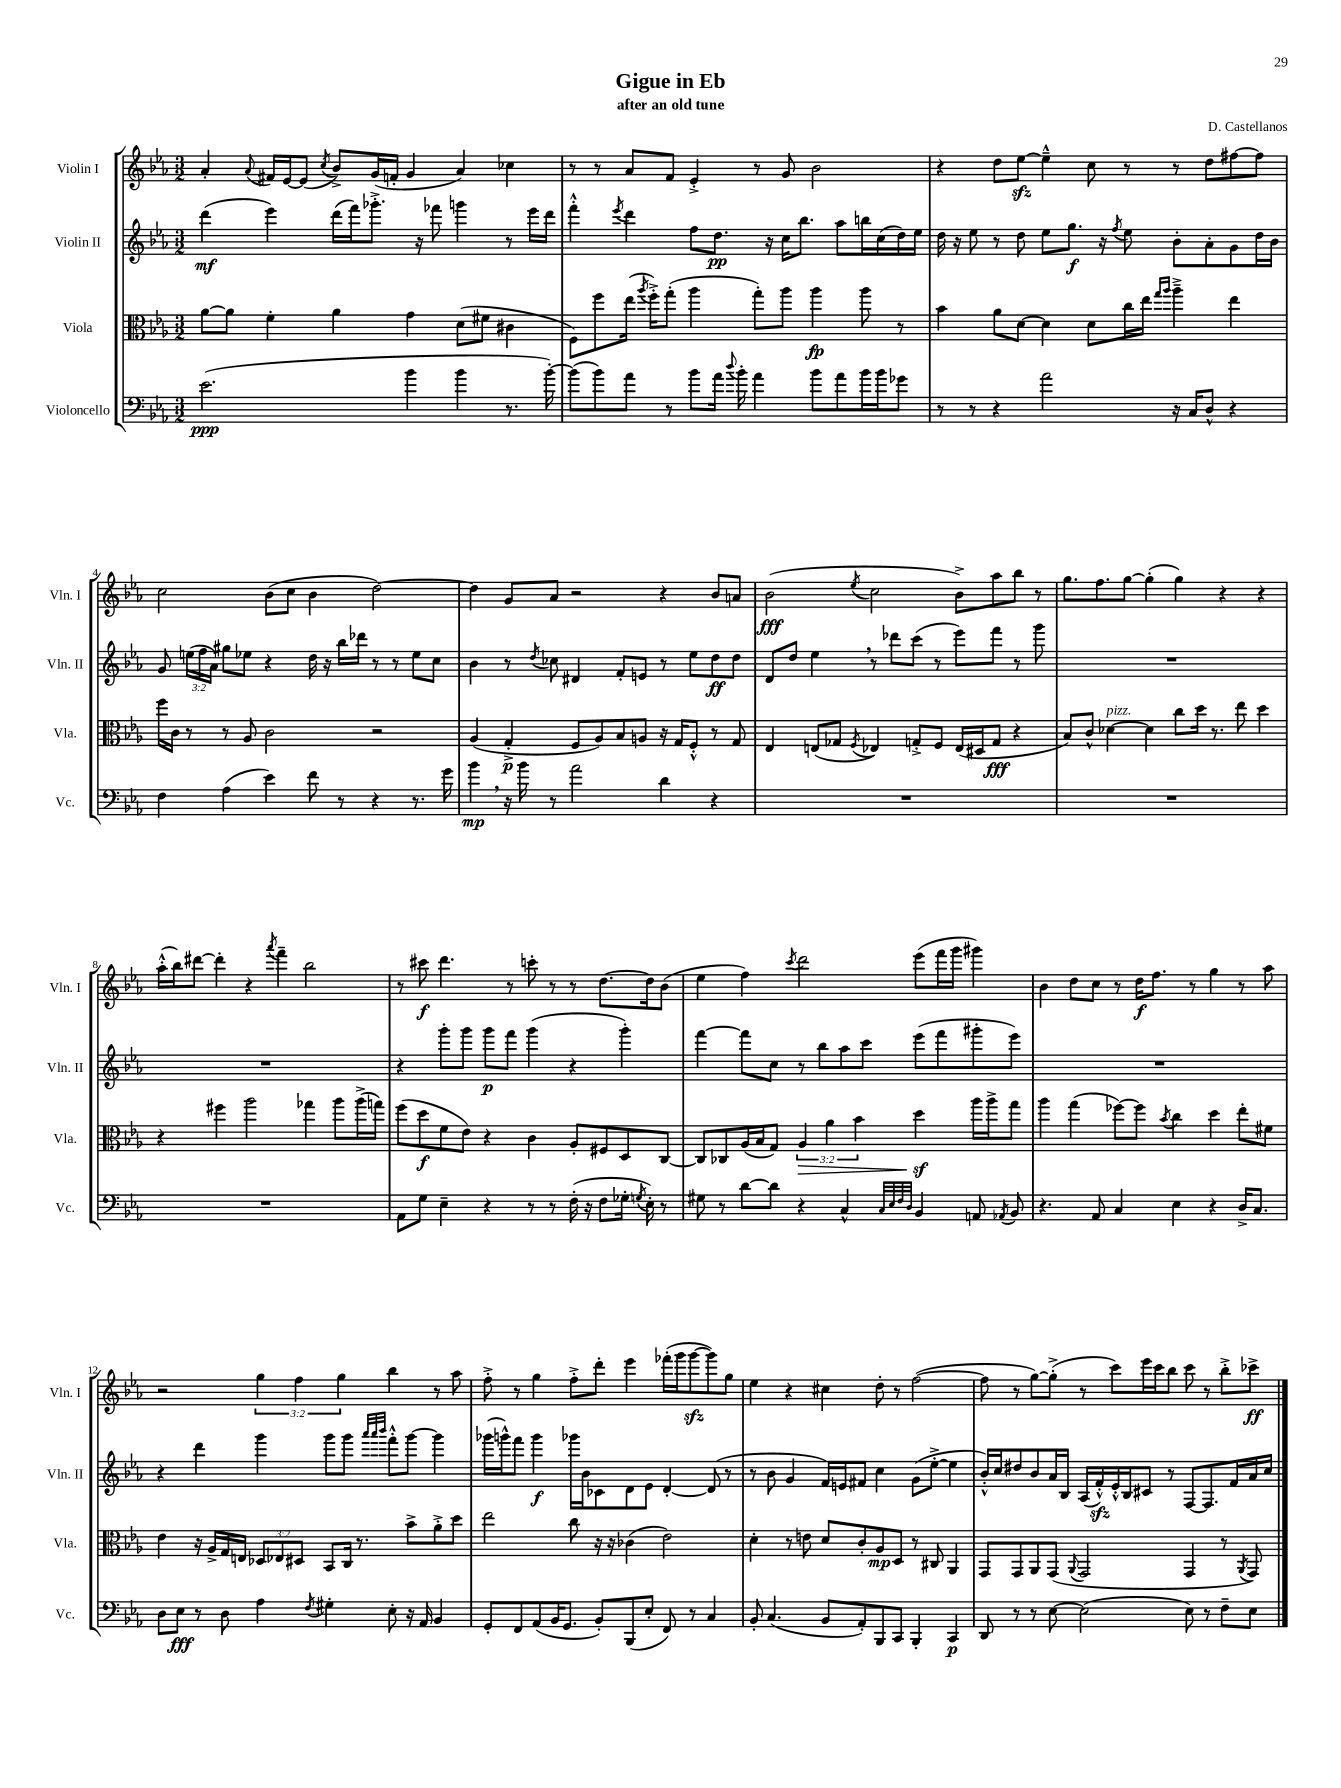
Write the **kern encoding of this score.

**kern	**kern	**kern	**kern
*staff4	*staff3	*staff2	*staff1
*clefF4	*clefC3	*clefG2	*clefG2
*k[b-e-a-]	*k[b-e-a-]	*k[b-e-a-]	*k[b-e-a-]
*M3/2	*M3/2	*M3/2	*M3/2
(2.e-\	[8a-\L	(4ddd\	4a-'/
.	8a-\]J	.	.
.	.	.	8qqa-/
.	4f'\	4eee-\)	16f#/LL
.	.	.	[16e-/J
.	.	.	(8e-/]J
.	.	.	8qcc/
.	4a-\	(16ddd\LL	8b-^/L)
.	.	16fff\J)	.
.	.	8.ggg-'^\J	(16g/L
.	.	.	16f'/JJ
4b-\	4g\	.	4g/
.	.	16r	.
.	.	8fff-\	.
4b-\	(8d\L	4ggg\	4a-/)
.	8f#\J	.	.
8.r	4c#\	8r	4cc-\
.	.	16eee-\LL	.
[16b-'\)	.	16ddd\JJ	.
=	=	=	=
(8b-\]L	8F\L)	4fff'^^\	8r
8b-\)	8ff\	.	8r
.	.	8qeee-/	.
8a-\J	(16ee-\Jk	4ddd\	8a-/L
.	8qaa-/	.	.
.	16ff'^\LK)	.	.
8r	(8gg'\J	.	8f/J
8b-\L	4aa-\	8ff\L	4e-'^/
16a-\Jk	.	8.dd\J	.
8qqdd/	.	.	.
16b-'\	.	.	.
4a-\	8gg'\L)	.	8r
.	.	16r	.
.	8aa-\J	16cc\LK	8g/
.	.	8.bb-\J	.
8b-\L	4aa-\	.	2b-\
8a-\	.	8aa-\L	.
16b-\L	8aa-\	16bb\L	.
16b-\J	.	(16cc\	.
8g-\J	8r	16dd\)	.
.	.	16ee-\JJ	.
=	=	=	=
8r	4b-\	16dd\	4r
.	.	16r	.
8r	.	8ee-\	.
4r	8a-\L	8r	8dd\L
.	[8d\J	8dd\	[8ee-\J
2a-\	4d\]	8ee-\L	4ee-~^^\]
.	.	8.gg\J	.
.	8d\L	.	8cc\
.	.	16r	.
.	.	8qff/	.
.	16cc\L	8ee-\	8r
.	16ee-\JJ	.	.
.	16qqgg/LL	.	.
.	16qqaa-/JJ	.	.
16r	4aa-~^\	8b-'\L	8r
16C/LK	.	.	.
8D^^/J	.	8a-'\	8dd\L
4r	4ee-\	8g\	[8ff#\
.	.	16dd\L	8ff#\]J
.	.	16b-\JJ	.
=	=	=	=
4F\	16ff\LL	8g/	2cc\
.	16c\JJ	.	.
.	8r	(24ee\LL	.
.	.	24ff\	.
.	.	24a-\JJ)	.
(4A-\	8r	8gg#\L	.
.	8A-/	8ee-\J	.
4e-\)	2c\	4r	(8b-\L
.	.	.	8cc\J
8f\	.	16dd\	4b-\
.	.	16r	.
8r	.	16bb-\LL	.
.	.	16ddd-\JJ	.
4r	2r	8r	[2dd\)
.	.	8r	.
8.r	.	8ee-\L	.
.	.	8cc\J	.
16g\	.	.	.
=	=	=	=
4b-\	(4A-/	4b-\	4dd\]
16r	4G'^/	8r	8g/L
16b-\	.	.	.
.	.	8qdd/	.
8r	.	8cc-\	8a-/J
2a-\	8F/L	4d#/	2r
.	8A-/)	.	.
.	8B-/	8f'/L	.
.	8A/J	8e/J	.
4d\	16r	8r	4r
.	16G/LK	.	.
.	8F'^^/J	8ee-\L	.
4r	8r	8dd\	8b-/L
.	8G/	8dd\J	8a/J
=	=	=	=
1.r	4E-/	8d/L	(2b-\
.	.	8dd/J	.
.	(8E/L	4ee-\	.
.	8G-/J	.	.
.	8qF/	.	8qee-/
.	4E-/)	8r	2cc\
.	.	8ddd-\L	.
.	8G'^/L	(8ccc\J	.
.	8F/J	8r	.
.	(16E-/LL	8eee-\L)	8b-^\L)
.	16D#/J	.	.
.	8G/J	8fff\J	8aa-\
.	4r	8r	8bb-\J
.	.	8ggg\	8r
=	=	=	=
1.r	8B-/L)	1.r	8.gg\L
.	8c^^/J	.	.
.	.	.	8.ff\
.	[4d-\	.	.
.	.	.	[8gg\J
.	4d-\]	.	(4gg'\]
.	8cc\L	.	4gg\)
.	16dd\Jk	.	.
.	8.r	.	.
.	.	.	4r
.	8ee-\	.	.
.	4dd\	.	4r
=	=	=	=
1.r	4r	1.r	(16aa-'^^\LL
.	.	.	16bb-\J)
.	.	.	[8ddd#\J
.	4ff#\	.	4ddd#'\]
.	2aa-\	.	4r
.	.	.	8qaaa-/
.	.	.	4fff~\
.	4gg-\	.	2bb-\
.	8aa-\L	.	.
.	(16aa-^\L	.	.
.	16gg\JJ)	.	.
=	=	=	=
8AA-\L	(8ff\L	4r	8r
8G\J	8dd\	.	8ccc#\
4E-~\	8f\	8ggg'\L	4.ddd\
.	8e-\J)	8ggg\J	.
4r	4r	8ggg\L	.
.	.	8fff\J	8r
8r	4c\	(4ggg\	8ccc'\
8r	.	.	8r
(16F'\	8A-'/L	4r	8r
16r	.	.	.
8F\L	8F#/	.	[8.dd\L
16G-'\Jk	8D/	4ggg'\)	.
8qG/	.	.	.
16E-'\)	.	.	16dd\]k
8r	[8C/J	.	(8b-\J
=	=	=	=
8G#\	8C/]L	[4fff\	4ee-\
8r	8C-/	.	.
[8d\L	(16A-/L	8fff\]L	4ff\)
.	16B-/J	.	.
8d\]J	8G/J)	8cc\J	.
.	.	.	8qccc/
4r	6A-/	8r	2ddd\
.	.	8bb-\L	.
.	6a-\	.	.
4C^^/	.	8aa-\	.
.	6b-\	.	.
.	.	8ccc\J	.
32qqC/LLL	.	.	.
32qqE-/	.	.	.
32qqF/	.	.	.
32qqD/JJJ	.	.	.
4BB-/	4dd\	(8eee-\L	(8eee-\L
.	.	8fff\	16fff\L
.	.	.	16ggg\JJ
8AA/	16aa-\LL	8ggg#'\	4ggg#\)
.	16aa-^\J	.	.
8qAA-/	.	.	.
8BB-/	8gg\J	8eee-\J)	.
=	=	=	=
4.r	4aa-\	1.r	4b-\
.	(4gg\	.	8dd\L
8AA-/	.	.	8cc\J
4C/	[8ff-\L)	.	8r
.	8ff-\]J	.	16dd\LK
.	.	.	8.ff\J
.	8qb-/	.	.
4E-\	4cc\	.	.
.	.	.	8r
4r	4dd\	.	4gg\
16D^/LK	8ee-'\L	.	8r
8.C/J	.	.	.
.	8f#\J	.	8aa-\
=	=	=	=
8D\L	4e-\	4r	2r
8E-\J	.	.	.
8r	16r	4ddd\	.
.	16A-^/LL	.	.
8D\	16G/	.	.
.	16E/JJ	.	.
4A-\	12D-/L	4ggg\	6gg\
.	12E-/	.	.
.	12D#/J	.	6ff\
8qF/	.	.	.
4G#'\	8BB-/L	8ggg\L	.
.	.	.	6gg\
.	16C/Jk	8ggg\J	.
.	8.r	.	.
.	.	32qqaaa-/LLL	.
.	.	32qqaaa-/	.
.	.	32qqbbb-/JJJ	.
8E-'\	.	8fff'^^\L	4bb-\
16r	8b-^\L	[8ggg\J	.
16AA-/	.	.	.
4BB-/	8a-'^\	4ggg\]	8r
.	8dd\J	.	8aa-\
=	=	=	=
8GG'/L	2ee-\	(16ggg-\LL	8ff'^\
.	.	16ggg^^\J)	.
8FF/	.	8fff\J	8r
(8AA-/	.	4ggg\	4gg\
16BB-/K	.	.	.
8.GG/J	.	.	.
.	8cc\	16ggg-\LL	8ff'^\L
.	.	16b-\J	.
8BB-'/L)	16r	8c-\	8ddd'\J
.	16r	.	.
(8BBB-/	(4c-\	8d\	4eee-\
8E-'/J	.	8e-\J	.
8FF/)	2e-\)	[4d'/	(16fff-'\LL
.	.	.	16ggg\J
8r	.	.	[8ggg\
4C/	.	(8d/]	8ggg\])
.	.	8r	8gg\J
=	=	=	=
8BB-'/	4d'\	8r	4ee-\
(4.C/	.	8b-\	.
.	8r	4g/	4r
.	8e\	.	.
8BB-/L	8d/L	16f/LL)	4cc#\
.	.	16e/J	.
8AA-'/)	8c'/	8f#/J	.
8BBB-/	8A-/	4cc\	8dd'\
8CC/J	8D/J	.	8r
4BBB-'/	8r	(8g\L	([2ff\
.	8C#/	[8ee-'^\J	.
4CC/	4AA-/	4ee-\]	.
=	=	=	=
8DD/	8GG/L	16b-'^^/LL)	8ff\]
.	.	16cc/J	.
8r	8GG/	8dd#/	8r
8r	8AA-/	8b-/	[8gg\L)
[8E-\	(8GG/J	16a-/L	(8gg'^\]J
.	.	16B-/JJ	.
.	8qqAA-/	.	.
(2E-\]	2GG/	(16A-/LL	8r
.	.	16f'^^/)	.
.	.	16e-'^^/	8ccc\L)
.	.	16B-/J	.
.	.	8c#/J	16eee-\L
.	.	.	16ccc\J
.	.	8r	8bb-\J
8E-\)	4GG/	[8F/L	8ccc\
8r	.	8.F/]	8r
8F~\L	8r	.	8bb-'^\L
.	.	16f/L	.
.	8qAA-/	.	.
8E-\J	8GG/)	16a-/	8ccc-^\J
.	.	16cc/JJ	.
==	==	==	==
*-	*-	*-	*-
